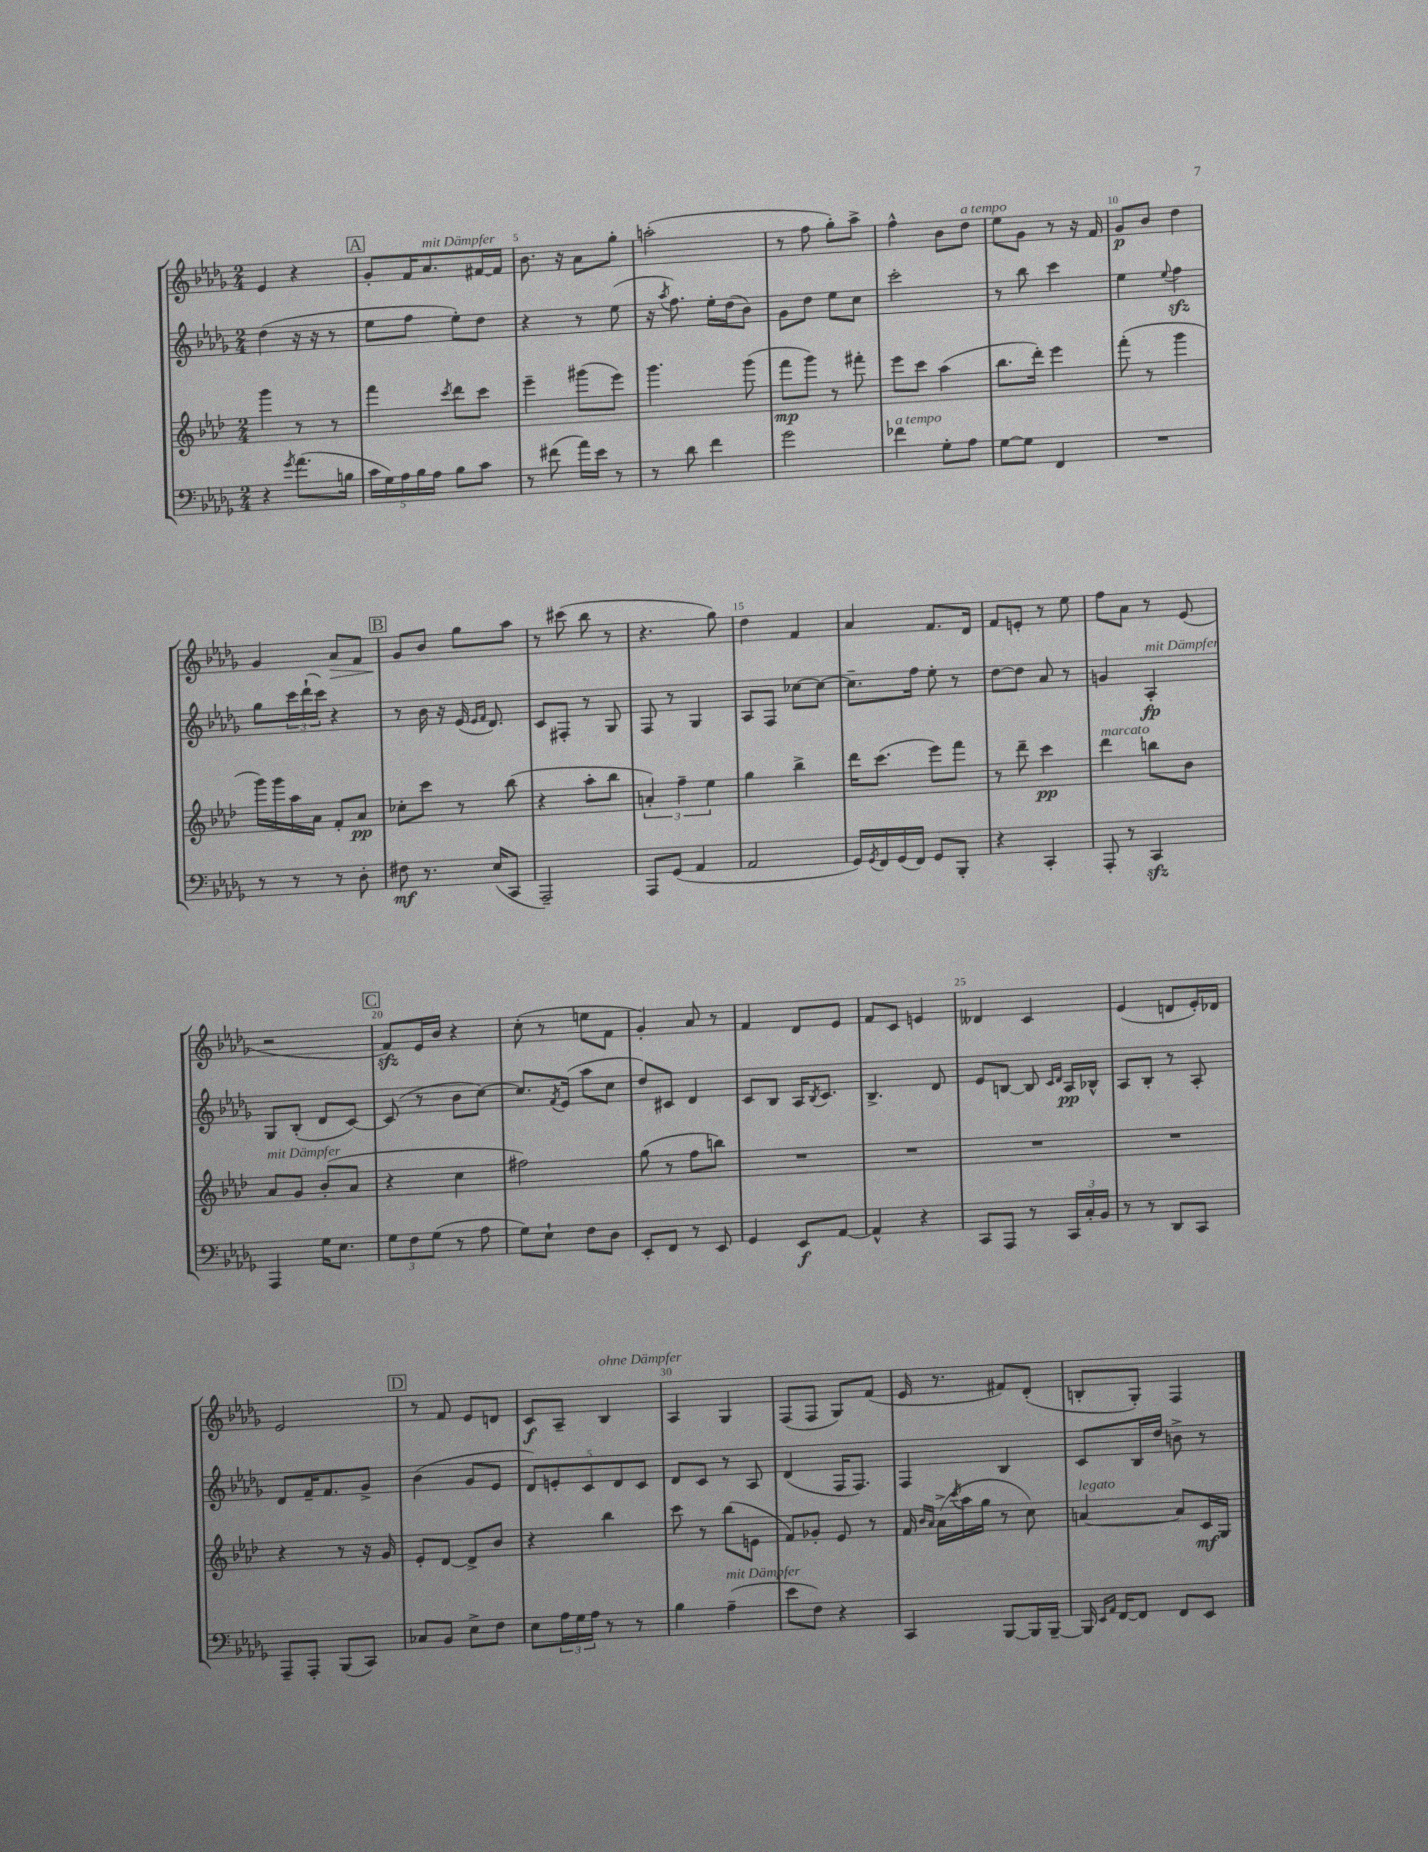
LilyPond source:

<<
\new StaffGroup <<
\new Staff = "s0" {
    \clef treble \key des \major \numericTimeSignature \time 2/4
    ees'4 r4 |
    \mark \markup { \box "A" } ges'8-. f'16 aes'8.^\markup { \italic "mit Dämpfer" } fis'16~ fis'16 |
    bes'8. r16 aes'8 ges''8-. |
    a''2-.( |
    r8 f''8 ges''8-.) aes''8-> |
    f''4-^ bes'8 des''8^\markup { \italic "a tempo" } |
    ees''8 ges'8 r8 r16 f'16 |
    ges'8\p bes'8 des''4 |
    ges'4 aes'8\> f'8 |
    \mark \markup { \box "B" } ges'8\! bes'8 ges''8 aes''8 |
    r8 cis'''8( bes''8 r8 |
    r4. ges''8) |
    des''4 f'4 |
    aes'4 f'8. des'16 |
    f'8 e'8-. r8 ees''8 |
    f''8 aes'8 r8 ees'8( |
    r2 |
    \mark \markup { \box "C" } f'8\sfz) ees'16 bes'16 r4 |
    c''8-.( r8 e''8 f'8 |
    ges'4-.) aes'8 r8 |
    f'4 des'8 ees'8 |
    f'8 c'8 e'4 |
    deses'4 c'4 |
    ees'4( d'8 ees'16-.) des'16 |
    ees'2 |
    \mark \markup { \box "D" } r8 f'8 ees'8 d'8 |
    c'8\f aes8-- bes4^\markup { \italic "ohne Dämpfer" } |
    aes4 ges4 |
    f8( f8 ges8) f'8( |
    ees'16 r8. fis'8) des'8-.( |
    b8-. ges8-.) f4 \bar "|." |
}
\new Staff = "s1" {
    \clef treble \key des \major \numericTimeSignature \time 2/4
    des''4( r16 r16 r8 |
    \mark \markup { \box "A" } ees''8 f''8 ees''8-.) des''8 |
    r4 r8 ees''8( |
    r16 \acciaccatura { aes''8 } f''8.) ees''16-. des''16( bes'8) |
    ges'8 des''8 ees''8 c''8 |
    c'''2-. |
    r8 bes''8 c'''4 |
    ees''4 \appoggiatura { ees''8 } f''4\sfz |
    ges''8 \tuplet 3/2 { c'''16 des'''16-!( c'''16) } r4 |
    \mark \markup { \box "B" } r8 bes'16 r16 ees'16( \grace { ees'16 f'16 } des'8.) |
    c'8 fis8-. r8 ges8 |
    f8 r8 ges4 |
    aes8 f8 ces''8~ ces''8~ |
    ces''8.-- f''16 ees''8-. r8 |
    des''8~ des''8 aes'8 r8 |
    g'4 aes4-.\fp^\markup { \italic "mit Dämpfer" } |
    ges8 bes8-.( des'8 c'8~) |
    \mark \markup { \box "C" } c'8( r8 bes'8 c''8~) |
    c''8. \acciaccatura { f'8 } ees'16( aes''8 c''8 |
    des''8) cis'8 des'4 |
    c'8 bes8 aes16 \acciaccatura { bes8 } c'8. |
    bes4.-> des'8 |
    ees'8 b8~ b8 \grace { c'16 des'16 } aes16\pp bes16-^ |
    aes8 bes8-. r8 aes8-. |
    des'8 f'16-- f'8. ges'8-> |
    \mark \markup { \box "D" } bes'4( ges'8 ees'8 |
    \tuplet 5/4 { des'8) e'8-. c'8 des'8 c'8 } |
    des'8 c'8 r8 aes8 |
    des'4( f16 f8.) |
    f4 bes4 |
    c'8 bes16 des''16 b'8-> r8 \bar "|." |
}
\new Staff = "s2" {
    \clef treble \key aes \major \numericTimeSignature \time 2/4
    g'''4 r8 r8 |
    \mark \markup { \box "A" } f'''4 \acciaccatura { c'''8 } des'''8 c'''8 |
    ees'''4-- gis'''8( ees'''8) |
    g'''4. g'''8( |
    f'''8\mp g'''8) r8 fis'''8-. |
    ees'''8 c'''8 aes''4( |
    bes''8. des'''16-.) ees'''4 |
    f'''8-.( r8 g'''4 |
    g'''16) g'''16 aes''16 aes'16 f'8-. aes'8\pp |
    \mark \markup { \box "B" } ces''8-. c'''8 r8 bes''8( |
    r4 aes''8-. bes''8 |
    \tuplet 3/2 { a'4-.) f''4-- ees''4 } |
    g''4 bes''4-> |
    des'''16 c'''8.( ees'''8) f'''8 |
    r8 des'''8-- c'''4\pp |
    des'''4^\markup { \italic "marcato" } b''8 bes'8 |
    aes'8^\markup { \italic "mit Dämpfer" } g'8 bes'8-.( aes'8 |
    \mark \markup { \box "C" } r4 c''4 |
    fis''2) |
    g''8( r8 f''8 b''8) |
    R2 |
    R2 |
    R2 |
    R2 |
    r4 r8 r16 g'16 |
    \mark \markup { \box "D" } ees'8-. des'8~ des'8-> bes'8 |
    r4 bes''4 |
    c'''8 r8 bes''8( e'8 |
    f'8) ges'8-. ees'8 r8 |
    f'16 \grace { bes'16 aes'16 } aes'16->( \acciaccatura { c'''8 } aes''16 g''16 r8 c''8) |
    a'4~^\markup { \italic "legato" } a'8 c'16\mf g16 \bar "|." |
}
\new Staff = "s3" {
    \clef bass \key des \major \numericTimeSignature \time 2/4
    r4 \acciaccatura { ges'8 } aes'8.( b16 |
    \mark \markup { \box "A" } \tuplet 5/4 { c'16 ges16) aes16 bes16 aes16 } bes8 c'8 |
    r8 fis'8( aes'16) ees'16 r8 |
    r8 des'8 f'4 |
    ges'2 |
    fes'4^\markup { \italic "a tempo" } ges8-. aes8 |
    ges8~ ges8 f,4 |
    R2 |
    r8 r8 r8 des8-. |
    \mark \markup { \box "B" } fis8\mf r8. ees16( c,8 |
    aes,,2--) |
    aes,,8 ges,8( aes,4 |
    aes,2 |
    ges,16) \acciaccatura { ges,8 } f,16 ges,16( f,16) ges,8 bes,,8-. |
    r4 c,4-. |
    aes,,8-. r8 c,4\sfz |
    aes,,4 ges16 ees8. |
    \mark \markup { \box "C" } \tuplet 3/2 { ges8 f8 ges8( } r8 aes8 |
    ges8) ees8-! f8 des8 |
    ees,8-. f,8 r8 ees,8 |
    ges,4 ees,8\f aes,8~ |
    aes,4-^ r4 |
    c,8 aes,,8 r8 \tuplet 3/2 { c,16 c16-. bes,16 } |
    r8 r8 des,8 c,8 |
    aes,,8-- aes,,8-. bes,,8( c,8) |
    \mark \markup { \box "D" } ces8 bes,8 ees8-> f8 |
    ees8 \tuplet 3/2 { aes16 ges16 aes16 } r8 r8 |
    bes4 aes4--^\markup { \italic "mit Dämpfer" }( |
    ees'8 f8) r4 |
    c,4 bes,,8~ bes,,16 bes,,16~-- |
    bes,,16 \grace { ees,16 aes,16 } f,16~ f,8 f,8 ees,8 \bar "|." |
}
>>
>>
\layout { \context { \Score currentBarNumber = #3 \override BarNumber.break-visibility = ##(#f #t #t) barNumberVisibility = #(every-nth-bar-number-visible 5) } }
